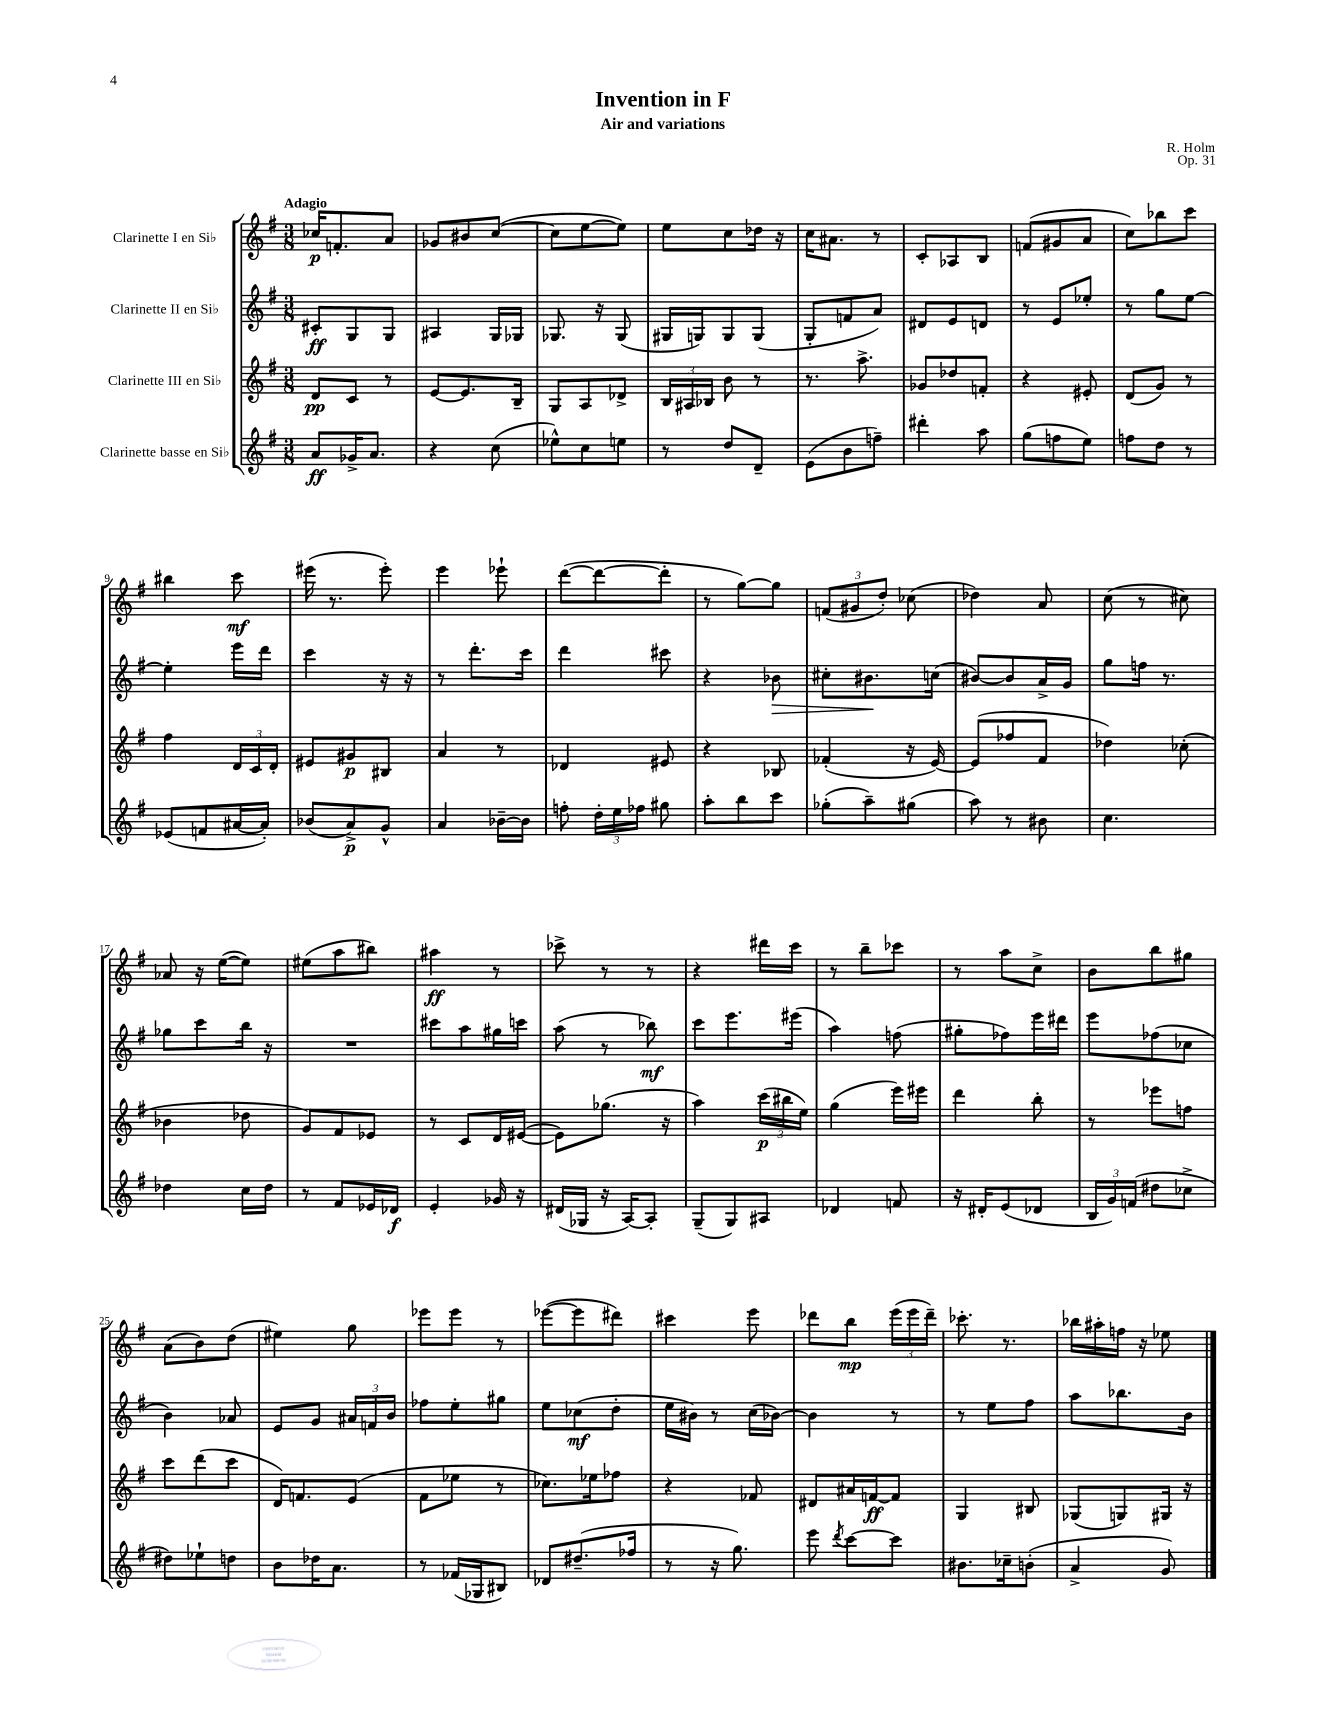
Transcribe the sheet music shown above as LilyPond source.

\header { title = "Invention in F" composer = "R. Holm" subtitle = "Air and variations" opus = "Op. 31" }
<<
\new StaffGroup <<
\new Staff = "s0" \with { instrumentName = "Clarinette I en Sib" } {
    \clef treble \key g \major \numericTimeSignature \time 3/8 \tempo "Adagio"
    \autoBeamOff ces''16[\p f'8.-. a'8] |
    ges'8[ bis'8 c''8]~( |
    c''8[ e''8~ e''8]) |
    e''8[ c''8 des''16] r16 |
    c''16[ ais'8.] r8 |
    c'8[-. aes8 b8] |
    f'8[( gis'8 a'8] |
    c''8[) bes''8 c'''8] |
    bis''4 c'''8\mf |
    eis'''16( r8. eis'''8-.) |
    e'''4 ees'''8-! |
    d'''8[~( d'''8~ d'''8]-. |
    r8 g''8[~) g''8] |
    \tuplet 3/2 { f'8[( gis'8 d''8]-.) } ces''8( |
    des''4) a'8 |
    c''8( r8 cis''8) |
    aes'8 r16 e''16[~( e''8]) |
    eis''8[( a''8 bis''8]) |
    ais''4\ff r8 |
    ces'''8-> r8 r8 |
    r4 dis'''16[ c'''16] |
    r8 b''8[-- ces'''8] |
    r8 a''8[ c''8]-> |
    b'8[ b''8 gis''8] |
    a'8[( b'8) d''8]( |
    eis''4) g''8 |
    ees'''8[ ees'''8] r8 |
    ees'''8[~( ees'''8 dis'''8]) |
    cis'''4 e'''8 |
    des'''8[ b''8]\mp \tuplet 3/2 { e'''16[( e'''16 des'''16]--) } |
    ces'''8.-. r8. |
    bes''16[ ais''16-. f''16] r16 ees''8 \bar "|." |
}
\new Staff = "s1" \with { instrumentName = "Clarinette II en Sib" } {
    \clef treble \key g \major \numericTimeSignature \time 3/8
    \autoBeamOff cis'8[-.\ff g8 g8] |
    ais4 g16[ ges16] |
    ges8. r16 ges8( |
    gis16[ g16) g8 g8]( |
    g8[-. f'8 a'8]) |
    dis'8[ e'8 d'8] |
    r8 e'8[ ees''8]-. |
    r8 g''8[ e''8]~ |
    e''4-. e'''16[ d'''16] |
    c'''4 r16 r16 |
    r8 d'''8.[-. c'''16] |
    d'''4 cis'''8 |
    r4 bes'8\> |
    cis''8[-. bis'8.\! c''16]( |
    bis'8[~) bis'8 a'16-> g'16] |
    g''8[ f''16] r8. |
    ges''8[ c'''8 b''16] r16 |
    R4. |
    cis'''8[ a''8 gis''16 c'''16] |
    a''8( r8 bes''8\mf) |
    c'''8[ e'''8. eis'''16]( |
    a''4) f''8( |
    gis''8[-. fes''8) e'''16 dis'''16] |
    e'''8[ fes''8( ces''8] |
    b'4) aes'8 |
    e'8[ g'8] \tuplet 3/2 { ais'16[ f'16 b'16] } |
    fes''8[ e''8-. gis''8] |
    e''8[ ces''8\mf( d''8]-. |
    e''16[ bis'16]) r8 c''16[( bes'16]~) |
    bes'4 r8 |
    r8 e''8[ fis''8] |
    a''8[ bes''8. b'16] \bar "|." |
}
\new Staff = "s2" \with { instrumentName = "Clarinette III en Sib" } {
    \clef treble \key g \major \numericTimeSignature \time 3/8
    \autoBeamOff d'8[\pp c'8] r8 |
    e'8[~ e'8. b16]-- |
    g8[ a8 des'8]-> |
    \tuplet 3/2 { b16[ ais16 bes16] } b'8 r8 |
    r8. a''8.-> |
    ges'8[ des''8 f'8]-. |
    r4 eis'8-. |
    d'8[( g'8]) r8 |
    fis''4 \tuplet 3/2 { d'16[ c'16 d'16]-. } |
    eis'8[ gis'8\p bis8] |
    a'4 r8 |
    des'4 eis'8 |
    r4 bes8 |
    fes'4-.( r16 e'16~) |
    e'8[( fes''8 fis'8] |
    des''4) ces''8-.( |
    bes'4 des''8 |
    g'8[) fis'8 ees'8] |
    r8 c'8[ d'16 eis'16]~( |
    eis'8[) ges''8.]( r16 |
    a''4) \tuplet 3/2 { c'''16[\p( bis''16 e''16]) } |
    g''4( e'''16[) eis'''16] |
    d'''4 b''8-. |
    r8 ees'''8[ f''8] |
    c'''8[ d'''8( c'''8] |
    d'16[) f'8. e'8]( |
    fis'8[ ees''8] r8 |
    ces''8.[) ees''16 fes''8] |
    r4 fes'8 |
    dis'8[ ais'16 f'16~\ff f'8] |
    g4 bis8 |
    ges8[( g8) gis16] r16 \bar "|." |
}
\new Staff = "s3" \with { instrumentName = "Clarinette basse en Sib" } {
    \clef treble \key g \major \numericTimeSignature \time 3/8
    \autoBeamOff a'8[\ff ges'16-> a'8.] |
    r4 c''8( |
    ees''8[-^) c''8 e''8] |
    r8 d''8[ d'8]-- |
    e'8[( b'8 f''8]--) |
    dis'''4-. a''8 |
    g''8[( f''8 e''8]) |
    f''8[ d''8] r8 |
    ees'8[( f'8 ais'16~ ais'16]-.) |
    bes'8[( a'8->\p) g'8]-^ |
    a'4 bes'16[~-- bes'16] |
    f''8-. \tuplet 3/2 { d''16[-. e''16 fes''16] } gis''8 |
    a''8[-. b''8 c'''8] |
    ges''8[-.( a''8--) gis''8]( |
    a''8) r8 bis'8 |
    c''4. |
    des''4 c''16[ des''16] |
    r8 fis'8[ ees'16 des'16]\f |
    e'4-. ges'16 r16 |
    dis'16[( ges16] r16 a16[~) a8]-. |
    g8[--( g8) ais8] |
    des'4 f'8 |
    r16 dis'16[-. e'8( des'8] |
    \tuplet 3/2 { b16[ g'16) f'16]( } dis''8[ ces''8]-> |
    dis''8[) ees''8-! d''8] |
    b'8[ des''16 a'8.] |
    r8 fes'16[( ges16 bis8]) |
    des'8[ dis''8.--( fes''16] |
    r8 r16 g''8.) |
    e'''8 \acciaccatura { d'''8 } c'''8[~ c'''8] |
    bis'8.[ ces''16-- b'8]-.( |
    a'4-> g'8) \bar "|." |
}
>>
>>
